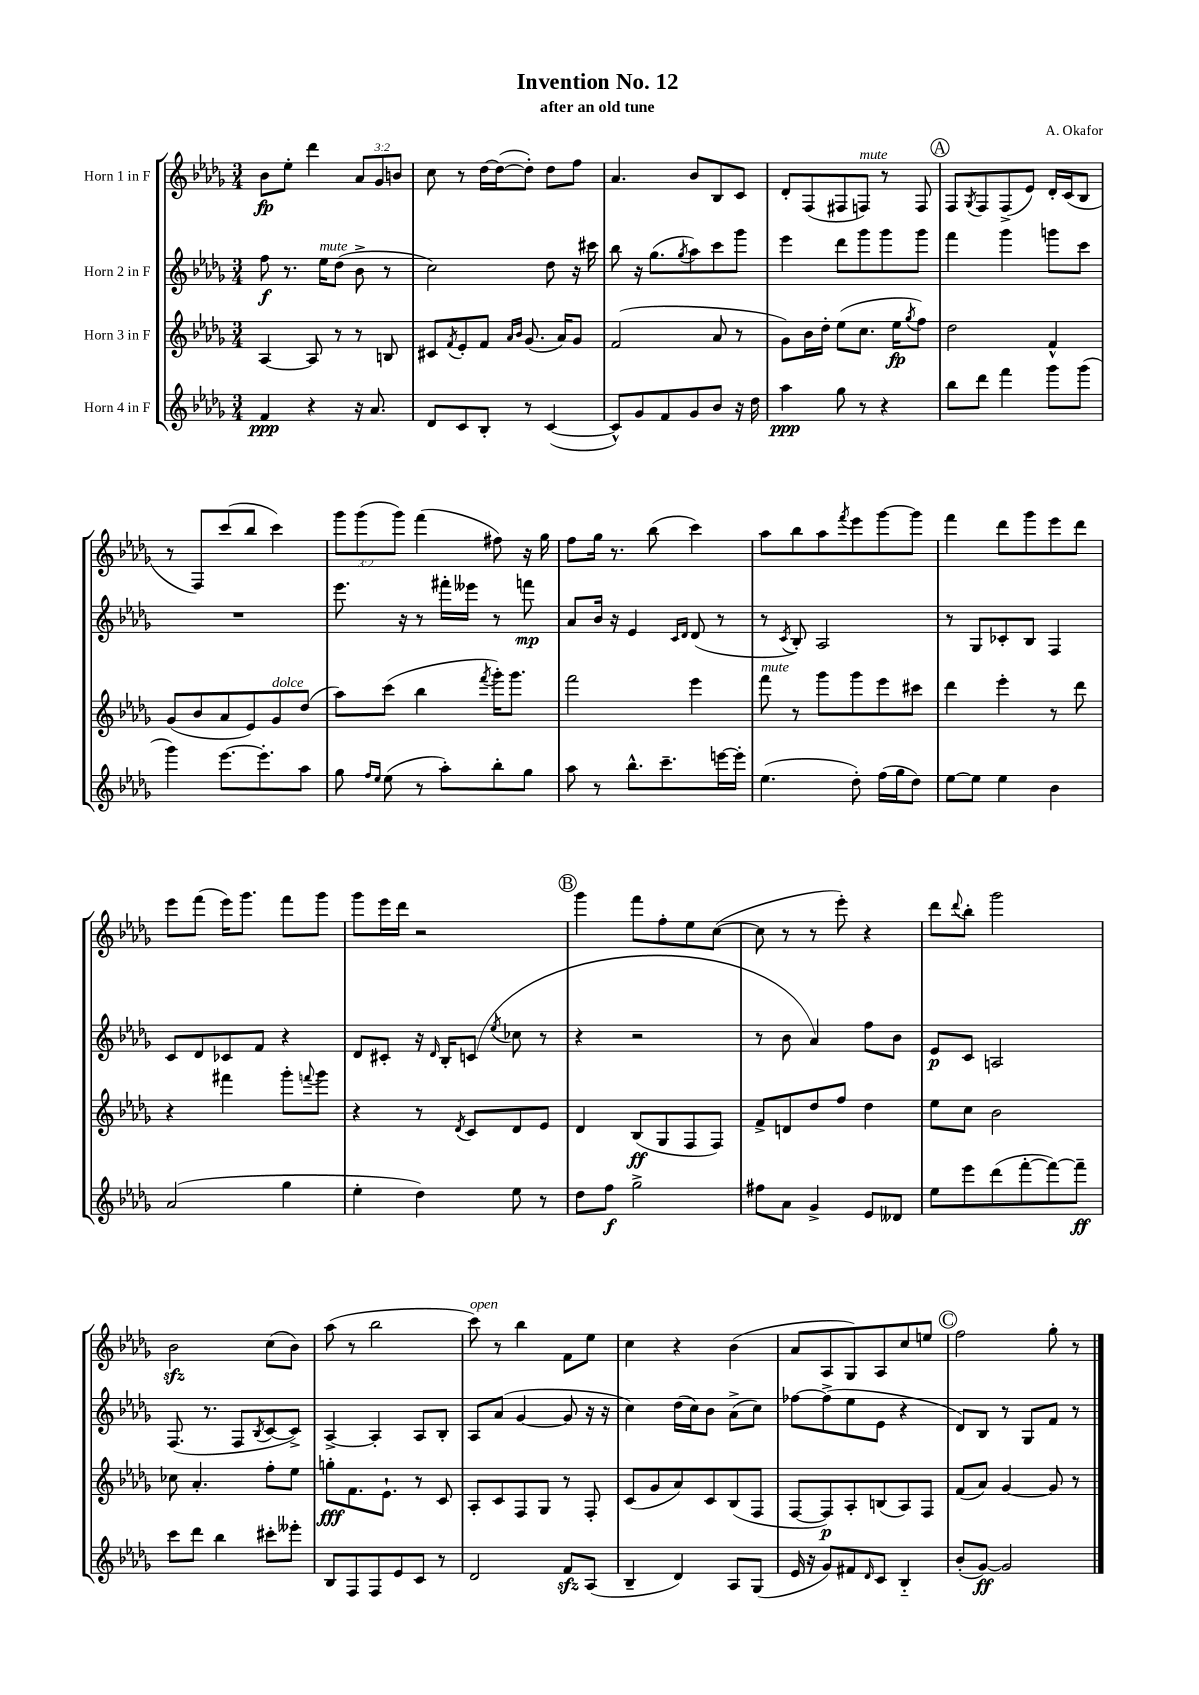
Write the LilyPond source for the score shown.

\header { title = "Invention No. 12" composer = "A. Okafor" subtitle = "after an old tune" }
<<
\new StaffGroup <<
\new Staff = "s0" \with { instrumentName = "Horn 1 in F" } {
    \clef treble \key des \major \numericTimeSignature \time 3/4 \override Staff.TupletNumber.text = #tuplet-number::calc-fraction-text
    bes'8\fp ees''8-. des'''4 \tuplet 3/2 { aes'8 ges'8 b'8 } |
    c''8 r8 des''16~ des''16~( des''8-.) des''8 f''8 |
    aes'4. bes'8 bes8 c'8 |
    des'8-. f8( fis8 f8^\markup { \italic "mute" }) r8 f8 |
    \mark \markup { \circle "A" } f8 \acciaccatura { ges8 } f8 f8->( ees'8) des'16-. c'16( bes8 |
    r8 f8) c'''8( bes''8 c'''4) |
    \tuplet 3/2 { ges'''8 ges'''8( ges'''8) } f'''4( fis''8) r16 ges''16 |
    f''8 ges''16 r8. bes''8( c'''4) |
    aes''8 bes''8 aes''8 \acciaccatura { f'''8 } ees'''8 ges'''8~ ges'''8 |
    f'''4 des'''8 ges'''8 ees'''8 des'''8 |
    ees'''8 f'''8( ees'''16) ges'''8. f'''8 ges'''8 |
    ges'''8 ees'''16 des'''16 r2 |
    \mark \markup { \circle "B" } ges'''4 f'''8 f''8-. ees''8 c''8~( |
    c''8 r8 r8 ees'''8-.) r4 |
    des'''8 \appoggiatura { des'''8 } bes''8-. ges'''2 |
    bes'2\sfz c''8( bes'8) |
    aes''8( r8 bes''2 |
    c'''8^\markup { \italic "open" }) r8 bes''4 f'8 ees''8 |
    c''4 r4 bes'4( |
    aes'8 aes8 ges8) aes8 c''8 e''8 |
    \mark \markup { \circle "C" } f''2 ges''8-. r8 \bar "|." |
}
\new Staff = "s1" \with { instrumentName = "Horn 2 in F" } {
    \clef treble \key des \major \numericTimeSignature \time 3/4
    f''8\f r8. ees''16^\markup { \italic "mute" } des''8( bes'8-> r8 |
    c''2) des''8 r16 cis'''16 |
    bes''8 r16 ges''8.( \acciaccatura { ges''8 } aes''8) c'''8 ges'''8 |
    ees'''4 des'''8 ges'''8 ges'''8 ges'''8 |
    \mark \markup { \circle "A" } f'''4 ges'''4 g'''8 c'''8 |
    R2. |
    ees'''8. r16 r8 fis'''16-. eeses'''16 r8 f'''8\mp |
    aes'8 bes'16 r16 ees'4 \grace { c'16 des'16 } des'8( r8 |
    r8 \acciaccatura { c'8 } bes8-.) aes2 |
    r8 ges8 ces'8-. bes8 f4 |
    c'8 des'8 ces'8 f'8 r4 |
    des'8 cis'8-. r16 \grace { des'16 } bes16-. c'8( \acciaccatura { ees''8 } ces''8 r8 |
    \mark \markup { \circle "B" } r4 r2 |
    r8 bes'8 aes'4) f''8 bes'8 |
    ees'8\p c'8 a2 |
    f8.( r8. f8 \acciaccatura { bes8 } c'8~ c'8->) |
    aes4~-> aes4-. aes8 bes8-. |
    aes8 aes'8( ges'4~ ges'8 r16 r16 |
    c''4) des''16( c''16) bes'8 aes'8->( c''8) |
    fes''8~ fes''8->( ees''8 ees'8 r4 |
    \mark \markup { \circle "C" } des'8) bes8 r8 ges8 f'8 r8 \bar "|." |
}
\new Staff = "s2" \with { instrumentName = "Horn 3 in F" } {
    \clef treble \key des \major \numericTimeSignature \time 3/4
    aes4~ aes8 r8 r8 b8 |
    cis'8 \acciaccatura { f'8 } ees'8-. f'8 \grace { aes'16 bes'16 } ges'8.( aes'16) ges'8 |
    f'2( aes'8 r8 |
    ges'8) bes'16 des''16-. ees''8( c''8. ees''16\fp \acciaccatura { ges''8 } f''8) |
    \mark \markup { \circle "A" } des''2 f'4-^ |
    ges'8( bes'8 aes'8 ees'8) ges'8^\markup { \italic "dolce" } des''8( |
    aes''8) c'''8( bes''4 \acciaccatura { f'''8 } ges'''16-.) ges'''8. |
    f'''2 ees'''4 |
    f'''8^\markup { \italic "mute" } r8 ges'''8 ges'''8 ees'''8 cis'''8 |
    des'''4 ees'''4-. r8 des'''8 |
    r4 fis'''4 ges'''8-. \appoggiatura { f'''8 } ges'''8 |
    r4 r8 \acciaccatura { des'8 } c'8 des'8 ees'8 |
    \mark \markup { \circle "B" } des'4 bes8\ff( ges8 f8 f8) |
    f'8-> d'8 des''8 f''8 des''4 |
    ees''8 c''8 bes'2 |
    ces''8 aes'4.-. f''8-. ees''8 |
    g''8-.\fff f'8. ees'8.-! r8 c'8 |
    aes8-. c'8 f8 ges8 r8 f8-. |
    c'8( ges'8 aes'8) c'8 bes8( f8 |
    f8~ f8\p) aes8-. b8( aes8) f8 |
    \mark \markup { \circle "C" } f'8( aes'8) ges'4~ ges'8 r8 \bar "|." |
}
\new Staff = "s3" \with { instrumentName = "Horn 4 in F" } {
    \clef treble \key des \major \numericTimeSignature \time 3/4
    f'4\ppp r4 r16 aes'8. |
    des'8 c'8 bes8-. r8 c'4~( |
    c'8-^) ges'8 f'8 ges'8 bes'8 r16 des''16 |
    aes''4\ppp ges''8 r8 r4 |
    \mark \markup { \circle "A" } bes''8 des'''8 f'''4 ges'''8 ges'''8( |
    ges'''4) ees'''8.~ ees'''8.-. aes''8 |
    ges''8 \grace { f''16 ees''16 } ees''8( r8 aes''8-.) bes''8-. ges''8 |
    aes''8 r8 bes''8.-^ c'''8.-- e'''16~ e'''16-. |
    ees''4.( des''8-.) f''16( ges''16 des''8) |
    ees''8~ ees''8 ees''4 bes'4 |
    aes'2( ges''4 |
    ees''4-. des''4) ees''8 r8 |
    \mark \markup { \circle "B" } des''8 f''8\f ges''2-> |
    fis''8 aes'8 ges'4-> ees'8 deses'8 |
    ees''8 ees'''8 des'''8( f'''8~-. f'''8~) f'''8--\ff |
    c'''8 des'''8 bes''4 cis'''8-. eeses'''8-. |
    bes8 f8 f8 ees'8 c'8 r8 |
    des'2 f'8\sfz aes8( |
    bes4-- des'4) aes8 ges8( |
    ees'16 r16 ges'8) fis'8 \grace { des'16 } c'8 bes4-_ |
    \mark \markup { \circle "C" } bes'8-.( ges'8~\ff) ges'2 \bar "|." |
}
>>
>>
\layout { \context { \Score \remove "Bar_number_engraver" } }
